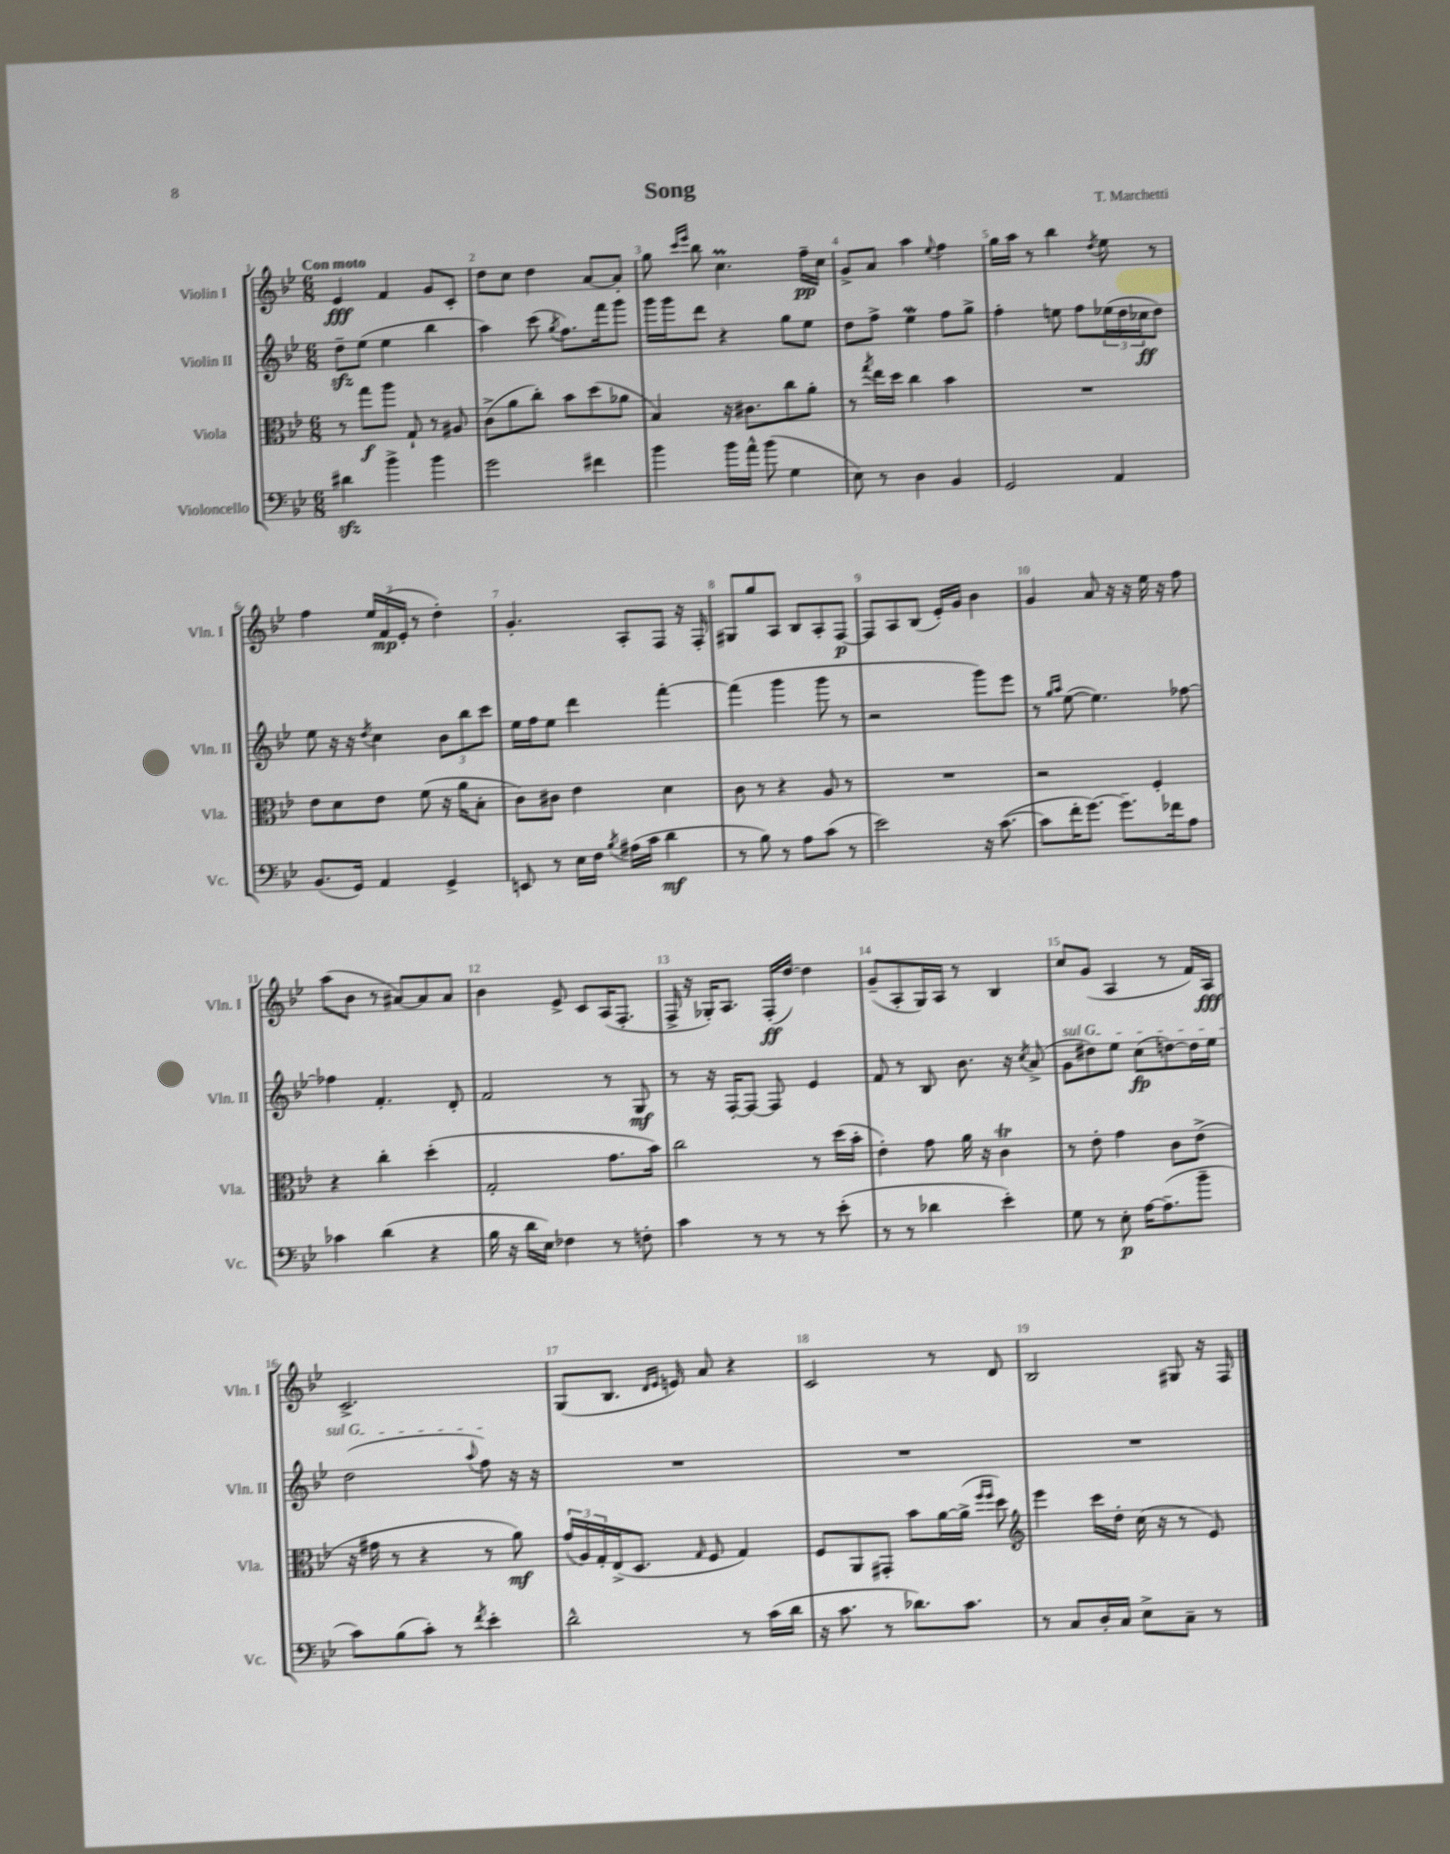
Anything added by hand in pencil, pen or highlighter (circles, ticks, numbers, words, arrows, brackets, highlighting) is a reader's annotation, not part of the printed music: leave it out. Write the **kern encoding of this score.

**kern	**kern	**kern	**kern
*staff4	*staff3	*staff2	*staff1
*clefF4	*clefC3	*clefG2	*clefG2
*k[b-e-]	*k[b-e-]	*k[b-e-]	*k[b-e-]
*M6/8	*M6/8	*M6/8	*M6/8
4d#	8r	8dd~	4e-
.	8gg	(8ee-	.
4b-^	8aa	4ee-	4f
.	8G`	.	.
4b-	8r	4bb-	8g
.	8A#	.	8c'
=	=	=	=
2g	(8c^	4aa)	8dd
.	8a	.	8cc
.	8cc')	(8ccc	4dd
.	.	8qgg	.
.	8b-	8.ff)	.
4f#	(8dd	.	[8a
.	.	16fff	.
.	8a-	8ggg	8a']
=	=	=	=
4b-	4B-)	16ggg	8gg
.	.	16ggg	.
.	.	.	16qqccc
.	.	.	16qqeee-
.	.	8ddd	8bb-
16b-	16r	4r	4.cc
16a^^	8.c#	.	.
(8b-	.	.	.
4G	8cc	8gg	.
.	8a'	8ee-	16ff~
.	.	.	16cc
=	=	=	=
8E-)	8r	8dd	8g^
.	8qgg	.	.
8r	16ee-	8ff^	8a
.	16dd	.	.
4D	4cc	4ee-	4aa
.	.	.	8qqee-
4BB-	4b-	8ff	4ff
.	.	8gg^	.
=	=	=	=
2GG	2.r	4ff'	16gg
.	.	.	16aa
.	.	.	8r
.	.	8ee	4bb-
.	.	8ff	.
.	.	.	8qdd
4AA	.	(24ee-	8ee-
.	.	24dd	.
.	.	24cc-	.
.	.	8dd)	8r
=	=	=	=
(8.BB-	8e-	8ee-	4ff
.	8d	16r	.
16GG)	.	16r	.
.	.	8qdd	.
4AA	8e-	4cc	24ee-
.	.	.	(24f
.	.	.	24e-'
.	(8f	.	8r
4GG^	16r	12b-	4dd')
.	16a	.	.
.	.	12bb-	.
.	8B-'	.	.
.	.	12ccc	.
=	=	=	=
8EE	8c)	16ee-	4.g'
.	.	16ff	.
8r	8c#	8ee-	.
16E-	4e-	4ddd	.
16F	.	.	.
8qB-	.	.	.
(16A#	.	.	8A'
16c	.	.	.
4d	4d	[4fff'	8F
.	.	.	16r
.	.	.	16F'
=	=	=	=
8r	8c	(4fff]	8G#
8B-)	8r	.	8gg
8r	4r	4ggg	8A
8A	.	.	8B-
(8c	8A	8ggg	8A'
8r	8r	8r	[8F
=	=	=	=
2e-)	2.r	2r	8F]
.	.	.	8A
.	.	.	(8B-
.	.	.	16e-')
.	.	.	16g
16r	.	8ggg)	4b-
([8.c	.	.	.
.	.	8eee-	.
=	=	=	=
8c]	2r	8r	4g
.	.	16qqgg	.
.	.	16qqaa	.
16f'	.	([8ee-	.
[8.g)	.	.	.
.	.	4.ee-])	8a
8.g~]	.	.	16r
.	.	.	16r
.	4F'	.	16ee-
16f-	.	.	16r
8A	.	[8ff-	8ff
=	=	=	=
4c-	4r	4ff-]	(8aa
.	.	.	8b-
(4d	4cc'	4.f'	8r
.	.	.	[8a#)
4r	(4dd'	.	8a#]
.	.	8d'	8a#
=	=	=	=
16B-	2G'	2f	4b-
16r	.	.	.
16d	.	.	.
16E-)	.	.	.
4F-	.	.	8e-^
.	.	.	8c
8r	8.g	8r	(16A
.	.	.	8.F'
8F'	.	8G	.
.	16b-)	.	.
=	=	=	=
4c	2cc	8r	16F^
.	.	.	16r
.	.	16r	16G-')
.	.	[16F'	8.A
8r	.	8F_	.
8r	.	8F]	(16F'
.	.	.	[16dd)
8r	8r	4e-	4dd]
(8e-'	(16dd	.	.
.	16b-'	.	.
=	=	=	=
8r	4e-')	8f	(8g~
8r	.	8r	8A'
4d-	8g	8B-	16G)
.	.	.	16A
.	16a	8.b-	8r
.	16r	.	.
4e-')	4c	.	4B-
.	.	16r	.
.	.	8qcc	.
.	.	(8a^	.
=	=	=	=
8G	8r	8g	8cc
8r	8e-'	8dd#)	(8g
8E-'	4g	8ee-	4A
[16A	.	(8cc	.
(8.A~]	.	.	.
.	8c	[8dd)	8r
8b-~	(8e-^	16dd]	16f)
.	.	16ee-	16A
=	=	=	=
8c)	16r	(2dd	2.c^
.	16g#	.	.
(8B-	8r	.	.
8c')	4r	.	.
8r	.	.	.
8qf	.	8qqaa	.
4e-'	8r	8ff)	.
.	8a)	16r	.
.	.	16r	.
=	=	=	=
2d^^	(24g	2.r	(8G
.	24A)	.	.
.	24G'	.	.
.	(16E-^	.	8.B-
.	8.D	.	.
.	.	.	16qqd
.	.	.	16qqe-
.	.	.	16e)
.	16qqG	.	.
.	8F	.	8a
8r	4G)	.	4r
(16c	.	.	.
16d	.	.	.
=	=	=	=
16r	8F	2.r	2c
8.c	.	.	.
.	8AA	.	.
8r	8GG#'	.	.
8.d-)	8b-	.	.
.	[16a	.	8r
8.c	(16a^]	.	.
.	16qqff	.	.
.	16qqff	.	.
.	8dd)	.	8d
=	=	=	=
*	*clefG2	*	*
8r	4eee-	2.r	2B-
8C	.	.	.
16D'	16ccc	.	.
16C	16dd'	.	.
8E-^	(16cc	.	.
.	16r	.	.
8C~	8r	.	8G#
8r	8e-)	.	16r
.	.	.	16F
==	==	==	==
*-	*-	*-	*-
